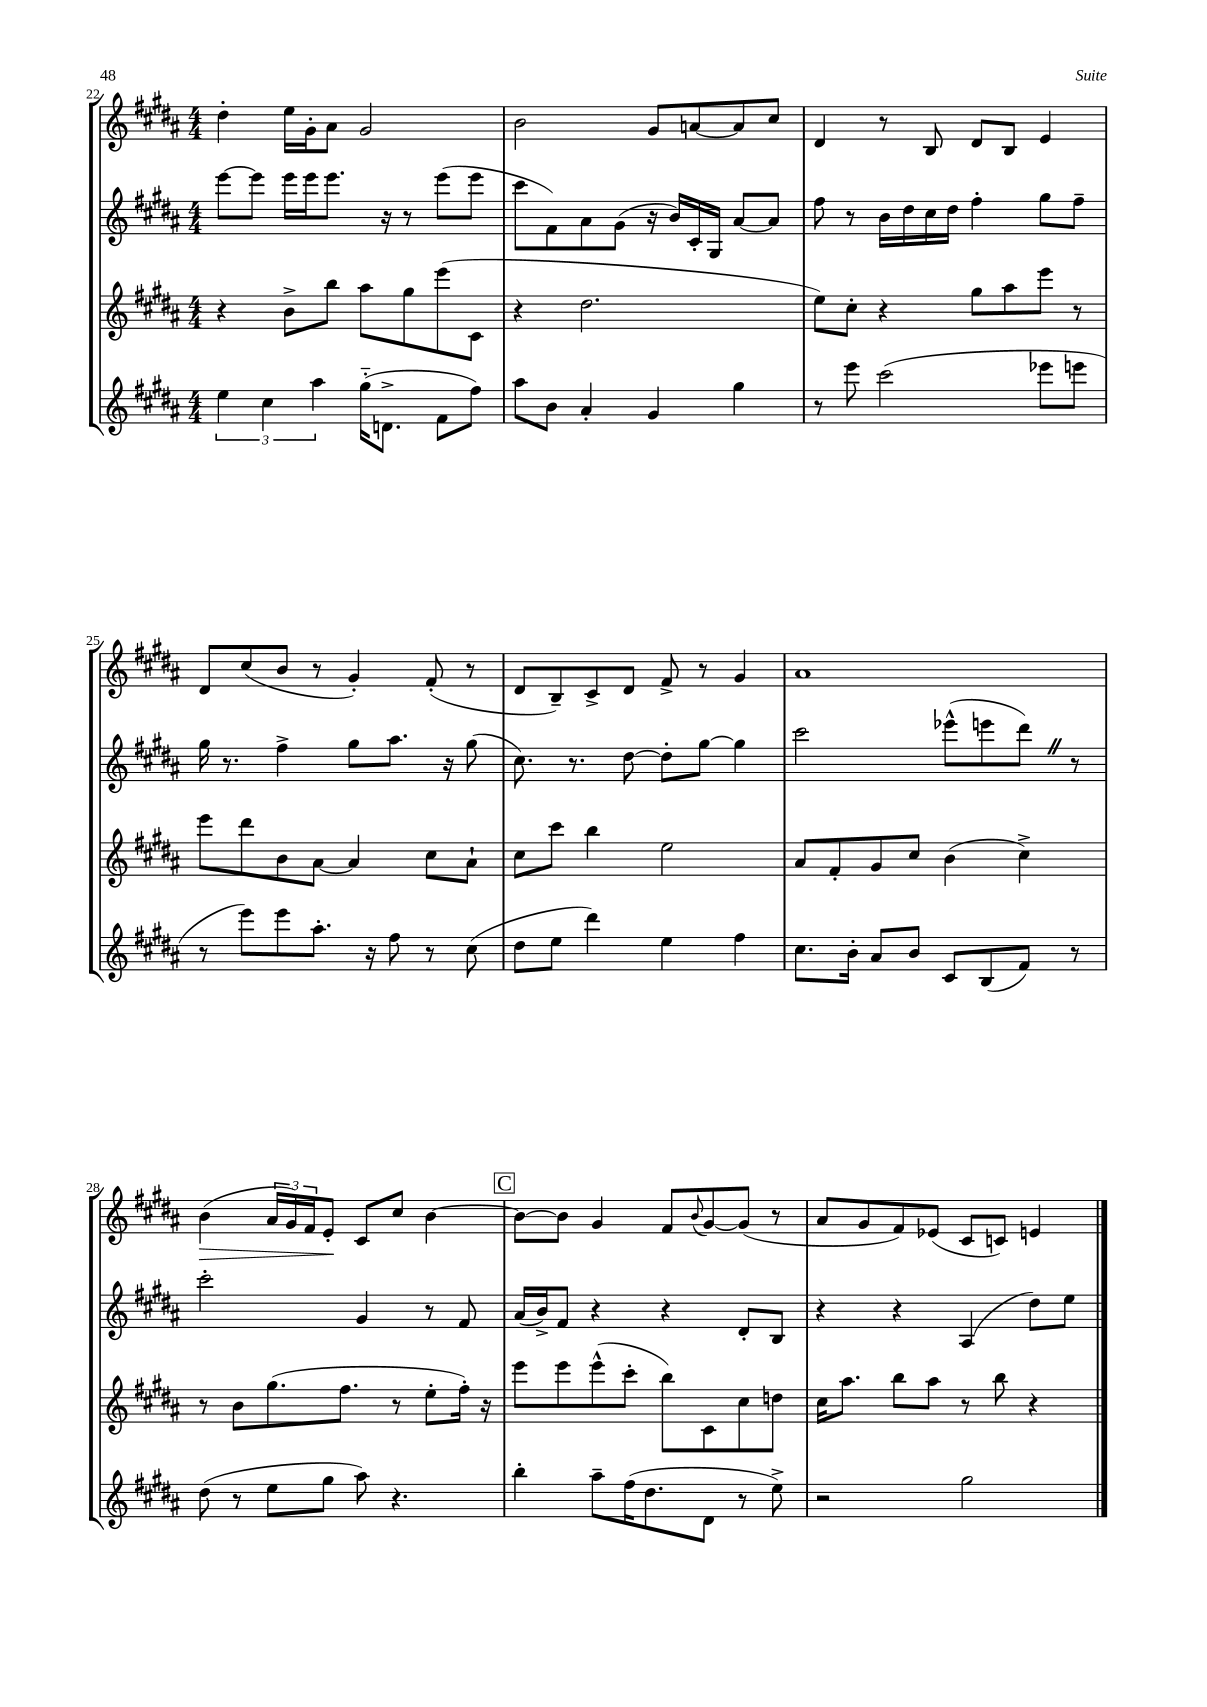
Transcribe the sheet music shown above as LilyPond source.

<<
\new StaffGroup <<
\new Staff = "s0" {
    \clef treble \key b \major \numericTimeSignature \time 4/4
    dis''4-. e''16 gis'16-. ais'8 gis'2 |
    b'2 gis'8 a'8~ a'8 cis''8 |
    dis'4 r8 b8 dis'8 b8 e'4 |
    dis'8 cis''8( b'8 r8 gis'4-.) fis'8-.( r8 |
    dis'8 b8--) cis'8-> dis'8 fis'8-> r8 gis'4 |
    ais'1 |
    b'4\>( \tuplet 3/2 { ais'16 gis'16) fis'16 } e'8-.\! cis'8 cis''8 b'4~ |
    \mark \markup { \box "C" } b'8~ b'8 gis'4 fis'8 \appoggiatura { b'8 } gis'8~ gis'8( r8 |
    ais'8 gis'8 fis'8) ees'8( cis'8 c'8) e'4 \bar "|." |
}
\new Staff = "s1" {
    \clef treble \key b \major \numericTimeSignature \time 4/4
    e'''8~ e'''8 e'''16 e'''16 e'''8. r16 r8 e'''8( e'''8 |
    cis'''8 fis'8) ais'8 gis'8( r16 b'16) cis'16-. gis16 ais'8~ ais'8 |
    fis''8 r8 b'16 dis''16 cis''16 dis''16 fis''4-. gis''8 fis''8-- |
    gis''16 r8. fis''4-> gis''8 ais''8. r16 gis''8( |
    cis''8.) r8. dis''8~ dis''8-. gis''8~ gis''4 |
    cis'''2 ees'''8-^( e'''8 dis'''8) \once \override BreathingSign.text = \markup { \musicglyph "scripts.caesura.straight" } \breathe r8 |
    cis'''2-. gis'4 r8 fis'8 |
    \mark \markup { \box "C" } ais'16( b'16->) fis'8 r4 r4 dis'8-. b8 |
    r4 r4 ais4( dis''8) e''8 \bar "|." |
}
\new Staff = "s2" {
    \clef treble \key b \major \numericTimeSignature \time 4/4
    r4 b'8-> b''8 ais''8 gis''8 e'''8( cis'8 |
    r4 dis''2. |
    e''8) cis''8-. r4 gis''8 ais''8 e'''8 r8 |
    e'''8 dis'''8 b'8 ais'8~ ais'4 cis''8 ais'8-! |
    cis''8 cis'''8 b''4 e''2 |
    ais'8 fis'8-. gis'8 cis''8 b'4( cis''4->) |
    r8 b'8 gis''8.( fis''8. r8 e''8-. fis''16-.) r16 |
    \mark \markup { \box "C" } e'''8 e'''8 e'''8-^( cis'''8-. b''8) cis'8 cis''8 d''8 |
    cis''16 ais''8. b''8 ais''8 r8 b''8 r4 \bar "|." |
}
\new Staff = "s3" {
    \clef treble \key b \major \numericTimeSignature \time 4/4
    \tuplet 3/2 { e''4 cis''4 ais''4 } gis''16-_( d'8.-> fis'8 fis''8) |
    ais''8 b'8 ais'4-. gis'4 gis''4 |
    r8 e'''8 cis'''2( ees'''8 e'''8 |
    r8 e'''8) e'''8 ais''8.-. r16 fis''8 r8 cis''8( |
    dis''8 e''8 dis'''4) e''4 fis''4 |
    cis''8. b'16-. ais'8 b'8 cis'8 b8( fis'8) r8 |
    dis''8( r8 e''8 gis''8 ais''8) r4. |
    \mark \markup { \box "C" } b''4-. ais''8-- fis''16( dis''8. dis'8 r8 e''8->) |
    r2 gis''2 \bar "|." |
}
>>
>>
\layout { \context { \Score currentBarNumber = #22 } }
